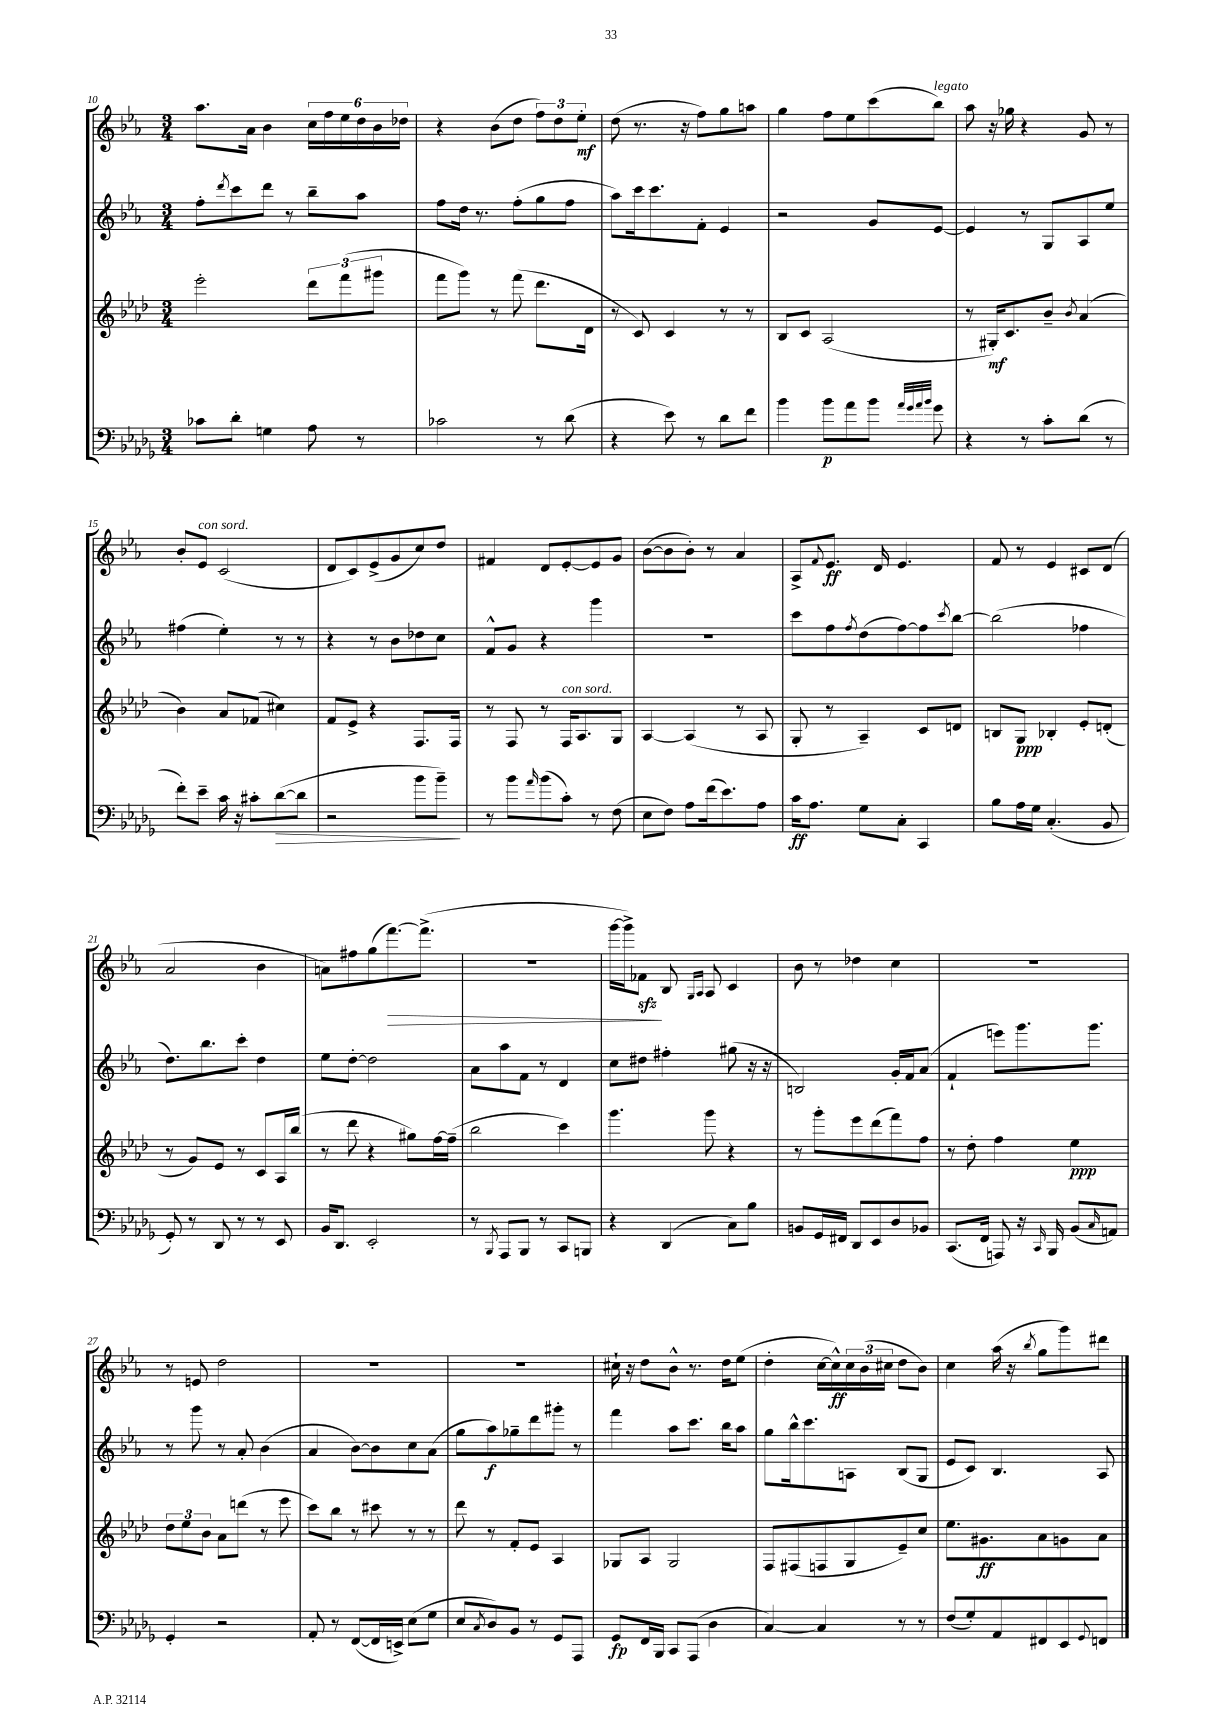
<<
\new StaffGroup <<
\new Staff = "s0" {
    \clef treble \key ees \major \numericTimeSignature \time 3/4
    aes''8. aes'16 bes'4 \tuplet 6/4 { c''16 f''16 ees''16 d''16 bes'16 des''16 } |
    r4 bes'8( d''8 \tuplet 3/2 { f''8) d''8 ees''8-.\mf } |
    d''8( r8. r16 f''8) g''8 a''8 |
    g''4 f''8 ees''8 c'''8( bes''8^\markup { \italic "legato" }) |
    aes''8 r16 ges''16 r4 g'8 r8 |
    bes'8-. ees'8^\markup { \italic "con sord." } c'2( |
    d'8 c'8) ees'8->( g'8 c''8) d''8 |
    fis'4 d'8 ees'8~-. ees'8 g'8 |
    bes'8~( bes'8 bes'8-.) r8 aes'4 |
    aes8-> \appoggiatura { f'8 } ees'8.\ff d'16 ees'4. |
    f'8 r8 ees'4 cis'8 d'8( |
    aes'2 bes'4 |
    a'8) fis''8 g''8( f'''8.~\>) f'''8.->( |
    R2. |
    g'''16~ g'''16->) fes'8\sfz\! bes8 \grace { g16 aes16 } aes8 c'4 |
    bes'8 r8 des''4 c''4 |
    R2. |
    r8 e'8 d''2 |
    R2. |
    R2. |
    cis''16-! r16 d''8 bes'8-^ r8. d''16 ees''8( |
    d''4-. c''16~ c''16-^\ff) \tuplet 3/2 { c''16 bes'16( cis''16 } d''8 bes'8) |
    c''4 aes''16( r16 \acciaccatura { bes''8 } g''8 g'''8) dis'''8 \bar "|." |
}
\new Staff = "s1" {
    \clef treble \key ees \major \numericTimeSignature \time 3/4
    f''8-. \acciaccatura { d'''8 } c'''8 d'''8 r8 bes''8-- aes''8 |
    f''8 d''16 r8. f''8-.( g''8 f''8 |
    aes''8) c'''16 c'''8. f'8-. ees'4 |
    r2 g'8 ees'8~ |
    ees'4 r8 g8 aes8 ees''8 |
    fis''4( ees''4-.) r8 r8 |
    r4 r8 bes'8 des''8 c''8 |
    f'8-^ g'8 r4 g'''4 |
    R2. |
    c'''8 f''8 \acciaccatura { f''8 } d''8( f''8~) f''8 \acciaccatura { c'''8 } bes''8~ |
    bes''2( fes''4 |
    d''8.) bes''8. c'''8-. d''4 |
    ees''8 d''8~-. d''2 |
    aes'8 aes''8 f'8 r8 d'4 |
    c''8 dis''8 fis''4-. gis''8( r16 r16 |
    b2) g'16-. f'16 aes'8( |
    f'4-! e'''8) g'''8. g'''8. |
    r8 g'''8 r8 aes'8-. bes'4( |
    aes'4 bes'8~) bes'8 c''8 aes'8( |
    g''8 aes''8\f) ges''8-- d'''8 gis'''8-. r8 |
    f'''4 aes''8 c'''8. bes''16 aes''8 |
    g''8 bes''16-^ c'''8. a8 bes8( g8 |
    ees'8 c'8) bes4. aes8 \bar "|." |
}
\new Staff = "s2" {
    \clef treble \key aes \major \numericTimeSignature \time 3/4
    ees'''2-. \tuplet 3/2 { des'''8 f'''8( gis'''8 } |
    f'''8 g'''8) r8 f'''8( des'''8. des'16 |
    r8 c'8) c'4 r8 r8 |
    bes8 c'8 aes2( |
    r8 gis16-.\mf) c'8. bes'8-- \acciaccatura { bes'8 } aes'4( |
    bes'4) aes'8 fes'8( cis''4) |
    f'8 ees'8-> r4 f8. f16 |
    r8 f8 r8 f16^\markup { \italic "con sord." } aes8. g8 |
    aes4~ aes4( r8 aes8 |
    g8-. r8 aes4--) c'8 d'8 |
    b8 g8\ppp bes4-. ees'8-. d'8-.( |
    r8 g'8) ees'8 r8 c'8 aes16 bes''16( |
    r8 des'''8 r4 gis''8) f''16~ f''16--( |
    bes''2 c'''4) |
    g'''4. g'''8 r4 |
    r8 g'''8-. ees'''8 des'''8( f'''8) f''8 |
    r8 des''8-. f''4 ees''4\ppp |
    \tuplet 3/2 { des''8 ees''8 bes'8 } aes'8 d'''8( r8 ees'''8 |
    c'''8) bes''8 r8 cis'''8 r8 r8 |
    des'''8 r8 f'8-. ees'8 aes4 |
    ges8 aes8 ges2 |
    f8 fis8( f8 g8 ees'8--) c''8 |
    ees''8. gis'8.\ff aes'8 g'8 aes'8 \bar "|." |
}
\new Staff = "s3" {
    \clef bass \key des \major \numericTimeSignature \time 3/4
    ces'8 des'8-. g4 aes8 r8 |
    ces'2 r8 des'8( |
    r4 ees'8) r8 des'8 f'8 |
    bes'4 bes'8\p aes'8 bes'8 \grace { aes'32 ges'32 aes'32 bes'32 } ges'8 |
    r4 r8 c'8-. des'8( r8 |
    f'8-.) ees'8-- c'16 r16 cis'8-. des'8~\>( des'8 |
    r2 bes'8 bes'8--\!) |
    r8 bes'8 \grace { aes'16 } bes'8( c'8-.) r8 f8( |
    ees8 f8) aes8 f'16( ees'8.) aes8 |
    c'16\ff aes8. ges8 c8-. c,4 |
    bes8 aes16 ges16 c4.-.( bes,8 |
    ges,8-.) r8 des,8 r8 r8 ees,8 |
    bes,16 des,8. ees,2-. |
    r8 \acciaccatura { bes,,8 } aes,,8 bes,,8 r8 c,8 b,,8 |
    r4 des,4( c8) bes8 |
    b,8 ges,16 fis,16 des,8 ees,8 des8 bes,8 |
    c,8.( f,16 a,,8) r16 \grace { c,16 } bes,,16 bes,8( \grace { c16 } a,8) |
    ges,4-. r2 |
    aes,8-. r8 f,8~( f,16 e,16->) ees8( ges8 |
    ees8 \acciaccatura { c8 } des8) bes,8 r8 ges,8 aes,,8 |
    ges,8\fp f,16 bes,,16 c,8 aes,,8( des4 |
    c4~) c4 r8 r8 |
    f8( ges8-.) aes,8 fis,8 ees,8 \appoggiatura { ges,8 } f,8 \bar "|." |
}
>>
>>
\layout { \context { \Score currentBarNumber = #10 } }
